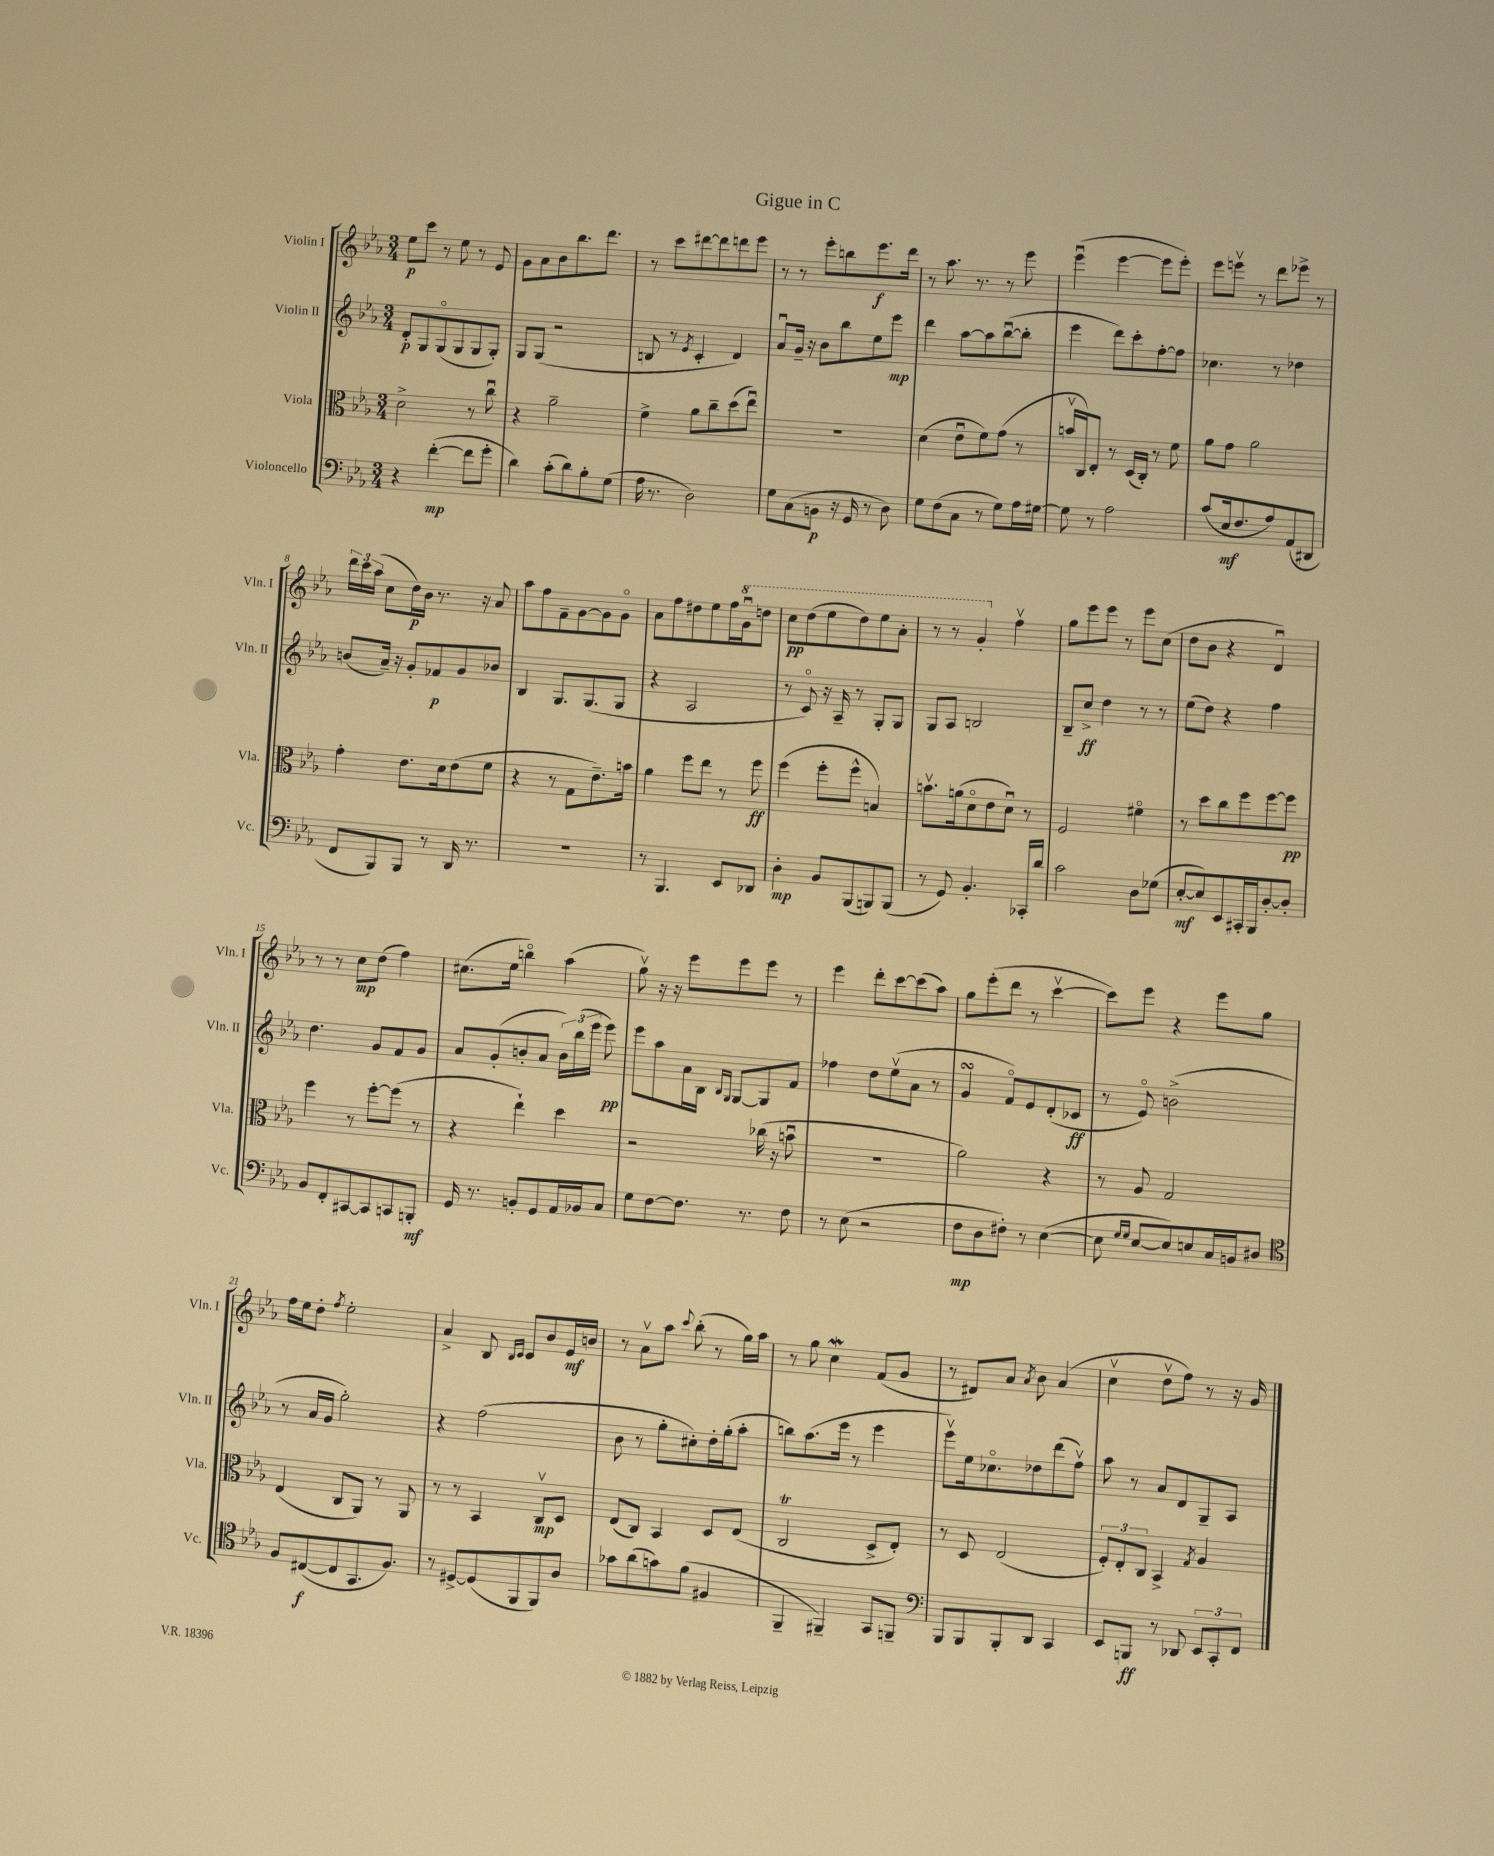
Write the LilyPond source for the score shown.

\header { title = "Gigue in C" }
<<
\new StaffGroup <<
\new Staff = "s0" \with { instrumentName = "Violin I" shortInstrumentName = "Vln. I" } {
    \clef treble \key ees \major \numericTimeSignature \time 3/4
    \autoBeamOff ees''8[\p c'''8] r8 ees''8 r8 ees'8 |
    g'8[ aes'8 bes'8 bes''8. d'''8.] |
    r8 c'''8[ dis'''8~ dis'''8 d'''8 ees'''8] |
    r8 r8 ees'''8[-. b''8 ees'''8.\f d'''16] |
    r8 aes''8. r8. r8 ees'''8 |
    ees'''4\downbow( ees'''4~ ees'''8[ ees'''8]-.) |
    ees'''8[ e'''8]\upbow r8 d'''8[ ees'''8]-> r8 |
    \tuplet 3/2 { d'''16[ c'''16 aes''16]( } c''8[ d''16\p) bes'16] r8. r16 aes'8 |
    aes''8[ f''8 f'8-- g'8~ g'8 g'8]\flageolet |
    aes'8[ f''8 dis''8 ees''8 f''16 \ottava #1 g''16\downbow d'''!8] |
    c'''8[\pp d'''8( ees'''8 d'''8) ees'''8 aes''8]-. |
    r8 r8 g''4-. \ottava #0 f''4\upbow |
    g''8[ ees'''8 ees'''8] r8 ees'''8[ c''8]( |
    d''8[ bes'8] r4 d'4\downbow) |
    r8 r8 c''8[\mp d''8]( f''4) |
    cis''8.[( ees''16] b''4\flageolet) aes''4( |
    g''8\upbow) r16 r16 ees'''8[ ees'''8 ees'''8] r8 |
    ees'''4 d'''8[-. c'''8~ c'''8( aes''8]) |
    g''8[ ees'''8-.( d'''8] r8 c'''4~\upbow |
    c'''8[) ees'''8] r4 ees'''8[ g''8] |
    f''16[ ees''16 d''8]-. \acciaccatura { f''8 } ees''2-. |
    aes'4-> bes8 \grace { bes16[ c'16] } c'8[ bes'8 ees'16\mf b'16] |
    r8 aes'8[\upbow aes''8] \appoggiatura { c'''8 } bes''8-.( r8 g''16[) aes''16] |
    r8 g''8 c''4\mordent f'8[( g'8] |
    r8 dis'8[) aes'8] \acciaccatura { aes'8 } bes'8 aes'4( |
    c''4\upbow d''8[\upbow f''8]) r8 r16 g'16 \bar "|." |
}
\new Staff = "s1" \with { instrumentName = "Violin II" shortInstrumentName = "Vln. II" } {
    \clef treble \key ees \major \numericTimeSignature \time 3/4
    \autoBeamOff d'8[-.\p g8 g8\flageolet( g8 g8 g8]-.) |
    g8[ g8]( r2 |
    b8 r8 \acciaccatura { ees'8 } c'4-. d'4) |
    aes'8[\downbow g'16]-- r16 bes'8[ bes''8 ees''8 ees'''8]\mp |
    d'''4 aes''8[~ aes''8 bes''8~\downbow( bes''8]-. |
    ees'''4 d'''8[) c'''8-. f''8~-. f''8] |
    ces''4. r8 des''4 |
    b'8[( aes'16]--) r16 g'8[-. fes'8\p g'8 bes'8] |
    bes4 g8.[ g8.( g8] |
    r4 aes2 |
    r8 c'8\flageolet) r16 aes16-- r8 g8[-. g8] |
    g8[ aes8] b2 |
    bes8[-- c''8]->\ff d''4 r8 r8 |
    ees''8[( d''8]) r4 f''4 |
    d''4. g'8[ f'8 g'8] |
    aes'8[ g'8-.( b'8-. aes'8] \tuplet 3/2 { b'16[) bes''16( ees'''16] } ees'''8\pp) |
    ees'''8[ aes''8 aes'16 bes16] \grace { bes16[ g16] } g8[~ g8 f'8] |
    fes''4 d''8[ ees''8\upbow( aes'8] r8 |
    g'4\turn f'8[\flageolet) ees'8 d'8-.( ces'8]\ff |
    r8 ees'8\flageolet) b'2->( |
    r8 aes'16[ g'16] g''2-.) |
    r4 f''2( |
    bes'8 r8 g''8[-. cis''8-.) d''16-. g''16-.( aes''8]-. |
    b''8[) aes''8.( ees'''16] r8 ees'''4 |
    ees'''8[\upbow) ees''16 ces''8.\flageolet des''8 d'''8( f''8]\upbow) |
    aes''8 r8 aes'8[ d'8 g8-- aes8] \bar "|." |
}
\new Staff = "s2" \with { instrumentName = "Viola" shortInstrumentName = "Vla." } {
    \clef alto \key ees \major \numericTimeSignature \time 3/4
    \autoBeamOff d'2-> r8 c''8\downbow |
    r4 aes'2-- |
    f'4-> aes'8[ c''8-- d''8( ees''8]\downbow) |
    R2. |
    d'4( ees'8[\downbow f'8) g'8]( r8 |
    b'16[\upbow c16) ees8]-. r8 d16[( c16]-.) r8 f'8 |
    aes'8[ g'8] aes'2 |
    g'4-. ees'8.[ d'16 ees'8( f'8] |
    r4 r8 g8[ ees'8.--) b'16] |
    aes'4 f''8[ ees''8] r8 f''8\ff |
    f''4( f''8[-. f''8]-^ b4) |
    b'8.[\upbow a'16( d'8\flageolet ees'8 d'8]\downbow) r8 |
    f2 fis'4\flageolet |
    r8 d''8[ c''8 f''8 f''8~ f''8]\pp |
    f''4 r8 f''8[~-. f''8]( r8 |
    r4 ees''4-!) d''4 |
    r2 ces''16( r16 b'8\downbow |
    R2. |
    aes'2) r4 |
    r8 aes8 g2 |
    ees4( c8[ aes,8]) r8 aes,8 |
    r8 r8 bes,4 c8[\upbow\mp d8] |
    ees8[( c8]) bes,4 d8[ ees8]( |
    c2\trill d8[-> ees8]-.) |
    r8 d8 ees2( |
    \tuplet 3/2 { f8[-.) ees8-. c8] } bes,4-> \acciaccatura { g8 } aes4 \bar "|." |
}
\new Staff = "s3" \with { instrumentName = "Violoncello" shortInstrumentName = "Vc." } {
    \clef bass \key ees \major \numericTimeSignature \time 3/4
    \autoBeamOff r4 f'4~-.\mp( f'8[ g'8]-. |
    d'4) c'8[-.( d'8) bes8-. g8]( |
    aes16 r8. d2) |
    g8[ c8( b,8]\p r16 g,16 r8 d8) |
    g8[ f8( c8] r8 g8[) aes16 gis16]~ |
    gis8 r8 aes2 |
    c'8[( ees16\mf f8. aes8) aes,8( dis,8] |
    f,8[ bes,,8) bes,,8] r8 d,16 r8. |
    R2. |
    r8 bes,,4. ees,8[ des,8] |
    d4-.\mp bes,8[ bes,,8( b,,8) b,,8]( |
    r8 g,8) bes,4.-. ces,16[-. d'16] |
    c'2 d8[ ges8]( |
    ees8[~-.\mf ees8) ees,8 cis,16-. bes,,16 d8~-. d8]-. |
    bes,8[ f,8-. cis,8~ cis,8 c,8 b,,8]-.\mf |
    g,16 r8. b,8[-. g,8 aes,16 bes,16 c8] |
    g8[ f8~ f8.] r8. f8 |
    r8 ees8( r2 |
    f8[\mp d8 fis8]-.) r8 ees4~( |
    ees8 \grace { g16[ g16] } ees8[~ ees8) e8 c16 b,16 dis8] |
    \clef tenor f8[ cis8~\f( cis8 g,8. f8.]) |
    r8 dis8[~-> dis8( f,8 f,8) aes8] |
    ges'8[ aes'8( g'8) f'8]( fis4 |
    f,4-- fis,4--) g,8[ f,8]-- |
    \clef bass bes,,8[ bes,,8 bes,,8-. d,8] c,4 |
    ees,8[ b,,8]\ff r8 des,8 \tuplet 3/2 { ees,8[ c,8-. f,8] } \bar "|." |
}
>>
>>
